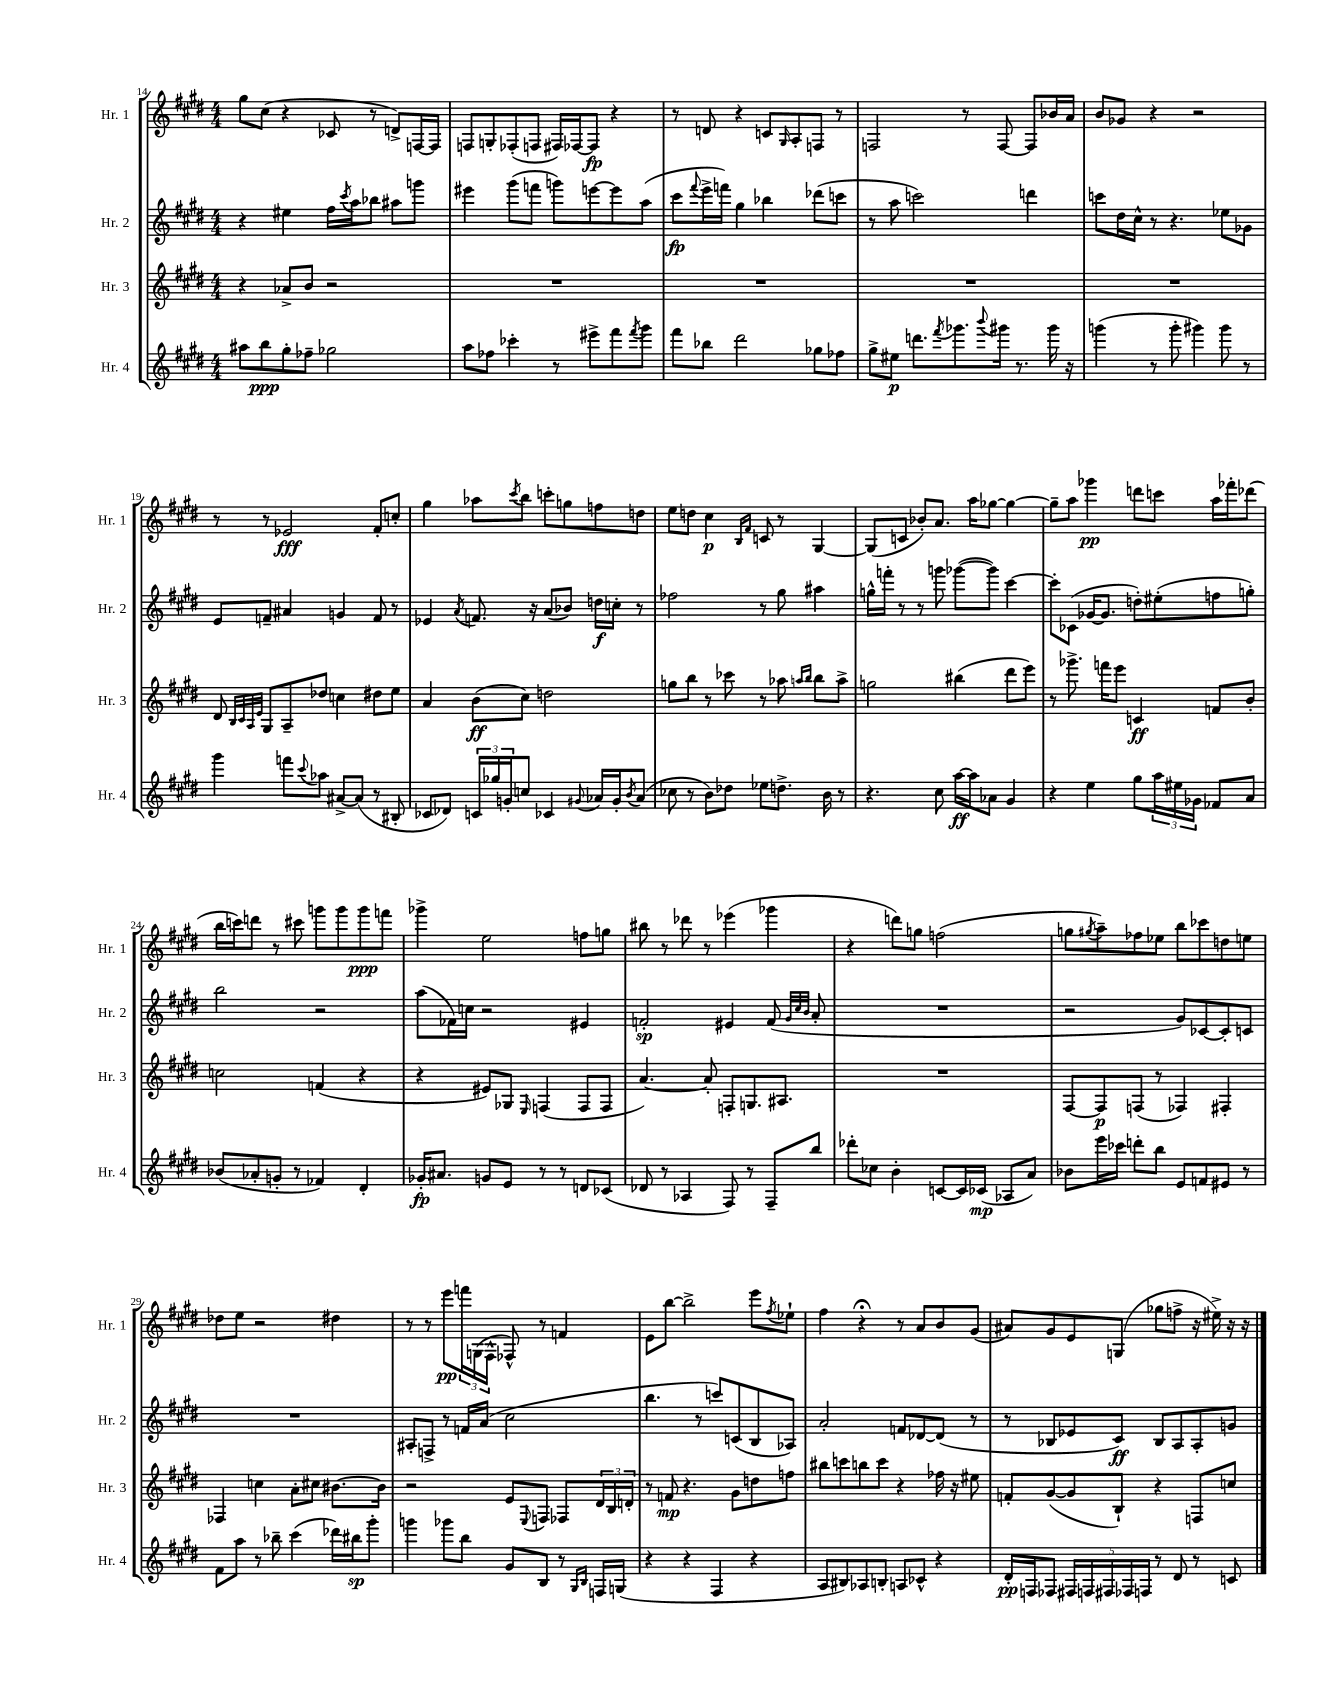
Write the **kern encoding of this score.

**kern	**dynam	**kern	**dynam	**kern	**dynam	**kern	**dynam
*part4	*part4	*part3	*part3	*part2	*part2	*part1	*part1
*staff4	*staff4	*staff3	*staff3	*staff2	*staff2	*staff1	*staff1
*I"Hr. 4	*	*I"Hr. 3	*	*I"Hr. 2	*	*I"Hr. 1	*
*I'Hr. 4	*	*I'Hr. 3	*	*I'Hr. 2	*	*I'Hr. 1	*
*clefG2	*	*clefG2	*	*clefG2	*	*clefG2	*
*k[f#c#g#d#]	*	*k[f#c#g#d#]	*	*k[f#c#g#d#]	*	*k[f#c#g#d#]	*
*M4/4	*	*M4/4	*	*M4/4	*	*M4/4	*
=14	=14	=14	=14	=14	=14	=14	=14
8aa#X\L	.	4r	.	4r	.	8gg#\L	.
8bb\	ppp	.	.	.	.	(8cc#\J	.
8gg#'\	.	8a-X^/L	.	4ee#X\	.	4r	.
8ff-X~\J	.	8b/J	.	.	.	.	.
2gg-X\	.	2r	.	16ff#\LL	.	8c-X/	.
.	.	.	.	8qccc#/	.	.	.
.	.	.	.	16aa\J	.	.	.
.	.	.	.	8bb-X\J	.	8r	.
.	.	.	.	8aa#X\L	.	8dn^/L)	.
.	.	.	.	8gggn\J	.	[16Fn/L	.
.	.	.	.	.	.	16F/JJ]	.
=15	=15	=15	=15	=15	=15	=15	=15
8aa\L	.	1r	.	4eee#X\	.	8Fn/L	.
8ff-X\J	.	.	.	.	.	8Gn'/	.
4ccc-X'\	.	.	.	(8ggg#\L	.	(8F-X'/	.
.	.	.	.	8fffn\J	.	8Fn/J	.
8r	.	.	.	8gggn\L)	.	16F#X/LL)	.
.	.	.	.	.	.	[16F-X/J	.
8eee#X^\L	.	.	.	[8eeen\	.	8F-/J]	fp
8fff#\	.	.	.	8eee\]	.	4r	.
8qfff#/	.	.	.	.	.	.	.
8ggg#\J	.	.	.	(8aa\J	.	.	.
=16	=16	=16	=16	=16	=16	=16	=16
8fff#\L	.	1r	.	8ccc#\L	fp	8r	.
.	.	.	.	8qqfff#/	.	.	.
8bb-X\J	.	.	.	16eee^\L	.	8dn/	.
.	.	.	.	16fffn\JJ)	.	.	.
2ddd#\	.	.	.	4gg#\	.	4r	.
.	.	.	.	4bb-X\	.	8cn/L	.
.	.	.	.	.	.	16qqG#/	.
.	.	.	.	.	.	8A'/	.
8gg-X\L	.	.	.	(8ddd-X\L	.	8Fn/J	.
8ff-X\J	.	.	.	8cccn\J	.	8r	.
=17	=17	=17	=17	=17	=17	=17	=17
8gg#^\L	.	1r	.	8r	.	2Fn/	.
8ee#X\J	p	.	.	8aa\	.	.	.
8.dddn\L	.	.	.	2cccn\)	.	.	.
8qfff#/	.	.	.	.	.	.	.
8.ggg-X\	.	.	.	.	.	.	.
.	.	.	.	.	.	8r	.
8qqbbb/	.	.	.	.	.	.	.
16ggg#X\Jk	.	.	.	.	.	[8F/	.
8.r	.	.	.	.	.	.	.
.	.	.	.	4dddn\	.	8F/L]	.
16ggg#\	.	.	.	.	.	16b-X/L	.
16r	.	.	.	.	.	16a/JJ	.
=18	=18	=18	=18	=18	=18	=18	=18
(4gggn\	.	1r	.	8cccn\L	.	8b/L	.
.	.	.	.	16dd#\L	.	8g-X/J	.
.	.	.	.	16cc#^^\JJ	.	.	.
8r	.	.	.	8r	.	4r	.
8ggg'\	.	.	.	4.r	.	.	.
4ggg#X\)	.	.	.	.	.	2r	.
8ggg#\	.	.	.	8ee-X\L	.	.	.
8r	.	.	.	8g-X\J	.	.	.
!!LO:LB:g=z
=19	=19	=19	=19	=19	=19	=19	=19
4ggg#\	.	8d#/	.	8e/L	.	8r	.
.	.	32qqB/LLL	.	.	.	.	.
.	.	32qqc#/	.	.	.	.	.
.	.	32qqA/	.	.	.	.	.
.	.	32qqe/JJJ	.	.	.	.	.
.	.	8G#/L	.	8fn~/J	.	8r	.
8fffn\L	.	8A~/	.	4a#X/	.	2e-X/	fff
8qqccc#/	.	.	.	.	.	.	.
8aa-X\J	.	8dd-X/J	.	.	.	.	.
[8a#X^/L	.	4ccn\	.	4gn/	.	.	.
(8a#/J]	.	.	.	.	.	.	.
8r	.	8dd#X\L	.	8f/	.	8f#'/L	.
8B#X'/	.	8ee\J	.	8r	.	8ccn'/J	.
=20	=20	=20	=20	=20	=20	=20	=20
8c-X/L	.	4a/	.	4e-X/	.	4gg#\	.
8d-X/J)	.	.	.	.	.	.	.
.	.	.	.	8qa/	.	.	.
24cn/LL	.	(8b\L	ff	8.fn/	.	8aa-X\L	.
24gg-X/	.	.	.	.	.	.	.
24gn'/J	.	.	.	.	.	.	.
.	.	.	.	.	.	8qccc#/	.
8ccn/J	.	8cc#\J)	.	.	.	8bb\J	.
.	.	.	.	16r	.	.	.
4c-X/	.	2ddn\	.	(8a/L	.	8cccn'\L	.
.	.	.	.	8b-X/J)	.	8ggn\	.
8qqg#X/	.	.	.	.	.	.	.
16a-X/LL	.	.	.	16ddn\LL	f	8ffn\	.
16g#'/J	.	.	.	16ccn'\JJ	.	.	.
8qb/	.	.	.	.	.	.	.
(8a-/J	.	.	.	8r	.	8ddn\J	.
=21	=21	=21	=21	=21	=21	=21	=21
8cc-X\	.	8ggn\L	.	2ff-X\	.	8ee\L	.
8r	.	8bb\J	.	.	.	8ddn\J	.
8b\L)	.	8r	.	.	.	4cc#\	p
8dd-X\J	.	8ccc-X\	.	.	.	.	.
.	.	.	.	.	.	16qqB/LL	.
.	.	.	.	.	.	16qqf#/JJ	.
8ee-X\L	.	8r	.	8r	.	8cn/	.
8.ddn^\J	.	8aa-X\	.	8gg#\	.	8r	.
.	.	16qqaan/LL	.	.	.	.	.
.	.	16qqbb/JJ	.	.	.	.	.
.	.	8bb\L	.	4aa#X\	.	[4G#/	.
16b\	.	.	.	.	.	.	.
8r	.	8aa^\J	.	.	.	.	.
=22	=22	=22	=22	=22	=22	=22	=22
4.r	.	2ggn\	.	16ggn^^\LL	.	(8G#/L]	.
.	.	.	.	16fffn'\JJ	.	.	.
.	.	.	.	8r	.	8cn/J	.
.	.	.	.	8r	.	8b-X'/L)	.
8cc#\	.	.	.	8gggn\	.	8.a/J	.
[16aa\LL	ff	(4bb#X\	.	([8ggg-X\L	.	.	.
16aa\J]	.	.	.	.	.	16aa\KL	.
8a-X\J	.	.	.	8ggg-\J])	.	[8gg-X\J	.
4g#/	.	8ddd#\L	.	[4ccc#\	.	4gg-\_	.
.	.	8eee\J)	.	.	.	.	.
=23	=23	=23	=23	=23	=23	=23	=23
4r	.	8r	.	8ccc#'\L]	.	8gg-~\L]	.
.	.	8.ggg-X^\	.	(8c-X\J	.	8aa\J	.
4ee\	.	.	.	[16g-X/KL	.	4ggg-X\	pp
.	.	16fffn\KL	.	8.g-/J]	.	.	.
.	.	8eee\J	.	.	.	.	.
8gg#\L	.	4cn/	ff	8ddn'\L)	.	8dddn\L	.
24aa\L	.	.	.	(8ee#X'\	.	8cccn\J	.
24ee#X\	.	.	.	.	.	.	.
24g-X\JJ	.	.	.	.	.	.	.
8f-X/L	.	8fn/L	.	8ffn\	.	16aa\LL	.
.	.	.	.	.	.	16fff-X'\J	.
8a/J	.	8b'/J	.	8ggn'\J)	.	(8ddd-X\J	.
!!LO:LB:g=z
=24	=24	=24	=24	=24	=24	=24	=24
(8b-X/L	.	2ccn\	.	2bb\	.	16bb\LL	.
.	.	.	.	.	.	16cccn\J)	.
8a-X'/	.	.	.	.	.	8dddn\J	.
8gn'/J	.	.	.	.	.	8r	.
8r	.	.	.	.	.	8ccc#X\	.
4f-X/)	.	(4fn/	.	2r	.	8gggn\L	.
.	.	.	.	.	.	8ggg\	.
4d#'/	.	4r	.	.	.	8ggg\	ppp
.	.	.	.	.	.	8fffn\J	.
=25	=25	=25	=25	=25	=25	=25	=25
16g-X'/KL	fp	4r	.	(8aa\L	.	4ggg-X^\	.
8.a#X/J	.	.	.	.	.	.	.
.	.	.	.	16f-X\L)	.	.	.
.	.	.	.	16ccn\JJ	.	.	.
8gn/L	.	8e#X/L)	.	2r	.	2ee\	.
8e/J	.	8G-X/J	.	.	.	.	.
.	.	16qqE/	.	.	.	.	.
8r	.	(4Fn/	.	.	.	.	.
8r	.	.	.	.	.	.	.
8dn/L	.	8F/L	.	4e#X/	.	8ffn\L	.
(8c-X/J	.	8F/J	.	.	.	8ggn\J	.
=26	=26	=26	=26	=26	=26	=26	=26
8d-X/	.	[4.a/)	.	2fn'/	sp	8bb#X\	.
8r	.	.	.	.	.	8r	.
4A-X/	.	.	.	.	.	8ddd-X\	.
.	.	8a'/]	.	.	.	8r	.
8F#/)	.	8Fn'/L	.	4e#X/	.	(4eee-X\	.
8r	.	8.Gn/	.	.	.	.	.
8F#~/L	.	.	.	(8f/	.	4ggg-X\	.
.	.	8.A#X/J	.	.	.	.	.
.	.	.	.	32qqg#/LLL	.	.	.
.	.	.	.	32qqcc#/	.	.	.
.	.	.	.	32qqb/JJJ	.	.	.
8bb/J	.	.	.	8a'/	.	.	.
=27	=27	=27	=27	=27	=27	=27	=27
8ddd-X'\L	.	1r	.	1r	.	4r	.
8cc-X\J	.	.	.	.	.	.	.
4b'\	.	.	.	.	.	8dddn\L)	.
.	.	.	.	.	.	8ggn\J	.
[8cn/L	.	.	.	.	.	(2ffn\	.
16c/L]	.	.	.	.	.	.	.
(16c-X/JJ	mp	.	.	.	.	.	.
8A-X/L	.	.	.	.	.	.	.
8a/J)	.	.	.	.	.	.	.
=28	=28	=28	=28	=28	=28	=28	=28
8b-X\L	.	[8F#/L	.	2r	.	8ggn\L	.
.	.	.	.	.	.	8qgg#X/	.
16eee\L	.	8F#/]	p	.	.	8aa~\)	.
16ccc-X\JJ	.	.	.	.	.	.	.
8dddn'\L	.	(8Fn/J	.	.	.	8ff-X\	.
8bb\J	.	8r	.	.	.	8ee-X\J	.
8e/L	.	4F-X/)	.	8g#/L)	.	8bb\L	.
8fn/	.	.	.	[8c-X/	.	8ccc-X\	.
8e#X/J	.	4F#X'/	.	8c-'/]	.	8ddn\	.
8r	.	.	.	8cn/J	.	8een\J	.
!!LO:LB:g=z
=29	=29	=29	=29	=29	=29	=29	=29
8f#\L	.	4F-X/	.	1r	.	8dd-X\L	.
8aa\J	.	.	.	.	.	8ee\J	.
8r	.	4ccn\	.	.	.	2r	.
8bb-X~\	.	.	.	.	.	.	.
(4ccc#\	.	8a'\L	.	.	.	.	.
.	.	8cc#X\J	.	.	.	.	.
16ddd-X\LL)	.	[8.b#X\L	.	.	.	4dd#X\	.
16bb#X\J	sp	.	.	.	.	.	.
8ggg#'\J	.	.	.	.	.	.	.
.	.	16b#\Jk]	.	.	.	.	.
=30	=30	=30	=30	=30	=30	=30	=30
4gggn\	.	2r	.	8A#X'/L	.	8r	.
.	.	.	.	8Fn^/J	.	8r	.
8ggg-X\L	.	.	.	8r	.	8eee\L	pp
8bb\J	.	.	.	16fn/LL	.	24fffn\L	.
.	.	.	.	.	.	(24Gn\	.
.	.	.	.	(16a/JJ	.	.	.
.	.	.	.	.	.	24F#^^\JJ	.
8g#/L	.	8e/L	.	2cc#\	.	8F-X^^/)	.
.	.	8qqE/	.	.	.	.	.
8B/J	.	8Fn/J	.	.	.	8r	.
8r	.	8F-X/L	.	.	.	4fn/	.
16qqG#/LL	.	.	.	.	.	.	.
16qqB/JJ	.	.	.	.	.	.	.
16Fn/LL	.	24d#/L	.	.	.	.	.
.	.	24B/	.	.	.	.	.
(16Gn/JJ	.	.	.	.	.	.	.
.	.	24dn'/JJ	.	.	.	.	.
=31	=31	=31	=31	=31	=31	=31	=31
4r	.	8r	.	4.bb\	.	8e\L	.
.	.	8fn/	mp	.	.	[8bb\J	.
4r	.	4.r	.	.	.	2bb^\]	.
.	.	.	.	8r	.	.	.
4F#/	.	.	.	8cccn/L)	.	.	.
.	.	8g#\L	.	(8cn/	.	.	.
4r	.	8ddn\	.	8B/	.	8eee\L	.
.	.	.	.	.	.	8qff#/	.
.	.	8ffn\J	.	8A-X/J)	.	8ee-X`\J	.
=32	=32	=32	=32	=32	=32	=32	=32
8A/L	.	8bb#X\L	.	2a'/	.	4ff#\	.
8B#X/)	.	8cccn\	.	.	.	.	.
8A-X/	.	8bbn\	.	.	.	4r;<	.
8Bn'/J	.	8ccc\J	.	.	.	.	.
8An/L	.	4r	.	8fn/L	.	8r	.
8c-X^^/J	.	.	.	[8d-X/	.	8a/L	.
4r	.	16ff-X\	.	(8d-/J]	.	8b/	.
.	.	16r	.	.	.	.	.
.	.	8ee#X\	.	8r	.	(8g#/J	.
=33	=33	=33	=33	=33	=33	=33	=33
16d#'/LL	pp	8fn'/L	.	8r	.	8a#X/L)	.
16Fn/J	.	.	.	.	.	.	.
8F-X/J	.	([8g#/	.	8B-X/L	.	8g#/	.
20F#X/LL	.	8g#/]	.	8e-X/	.	8e/	.
20Fn/	.	.	.	.	.	.	.
20F#X/	.	.	.	.	.	.	.
.	.	8B`/J)	.	8c#/J)	ff	(8Gn/J	.
20F-X/	.	.	.	.	.	.	.
20Fn/JJ	.	.	.	.	.	.	.
8r	.	4r	.	8B-/L	.	8gg-X\L	.
8d#/	.	.	.	8A/	.	8ffn^\J	.
8r	.	8Fn/L	.	8A'/	.	16r	.
.	.	.	.	.	.	16ee#X^\)	.
8cn/	.	8ccn/J	.	8gn/J	.	16r	.
.	.	.	.	.	.	16r	.
==	==	==	==	==	==	==	==
*-	*-	*-	*-	*-	*-	*-	*-
